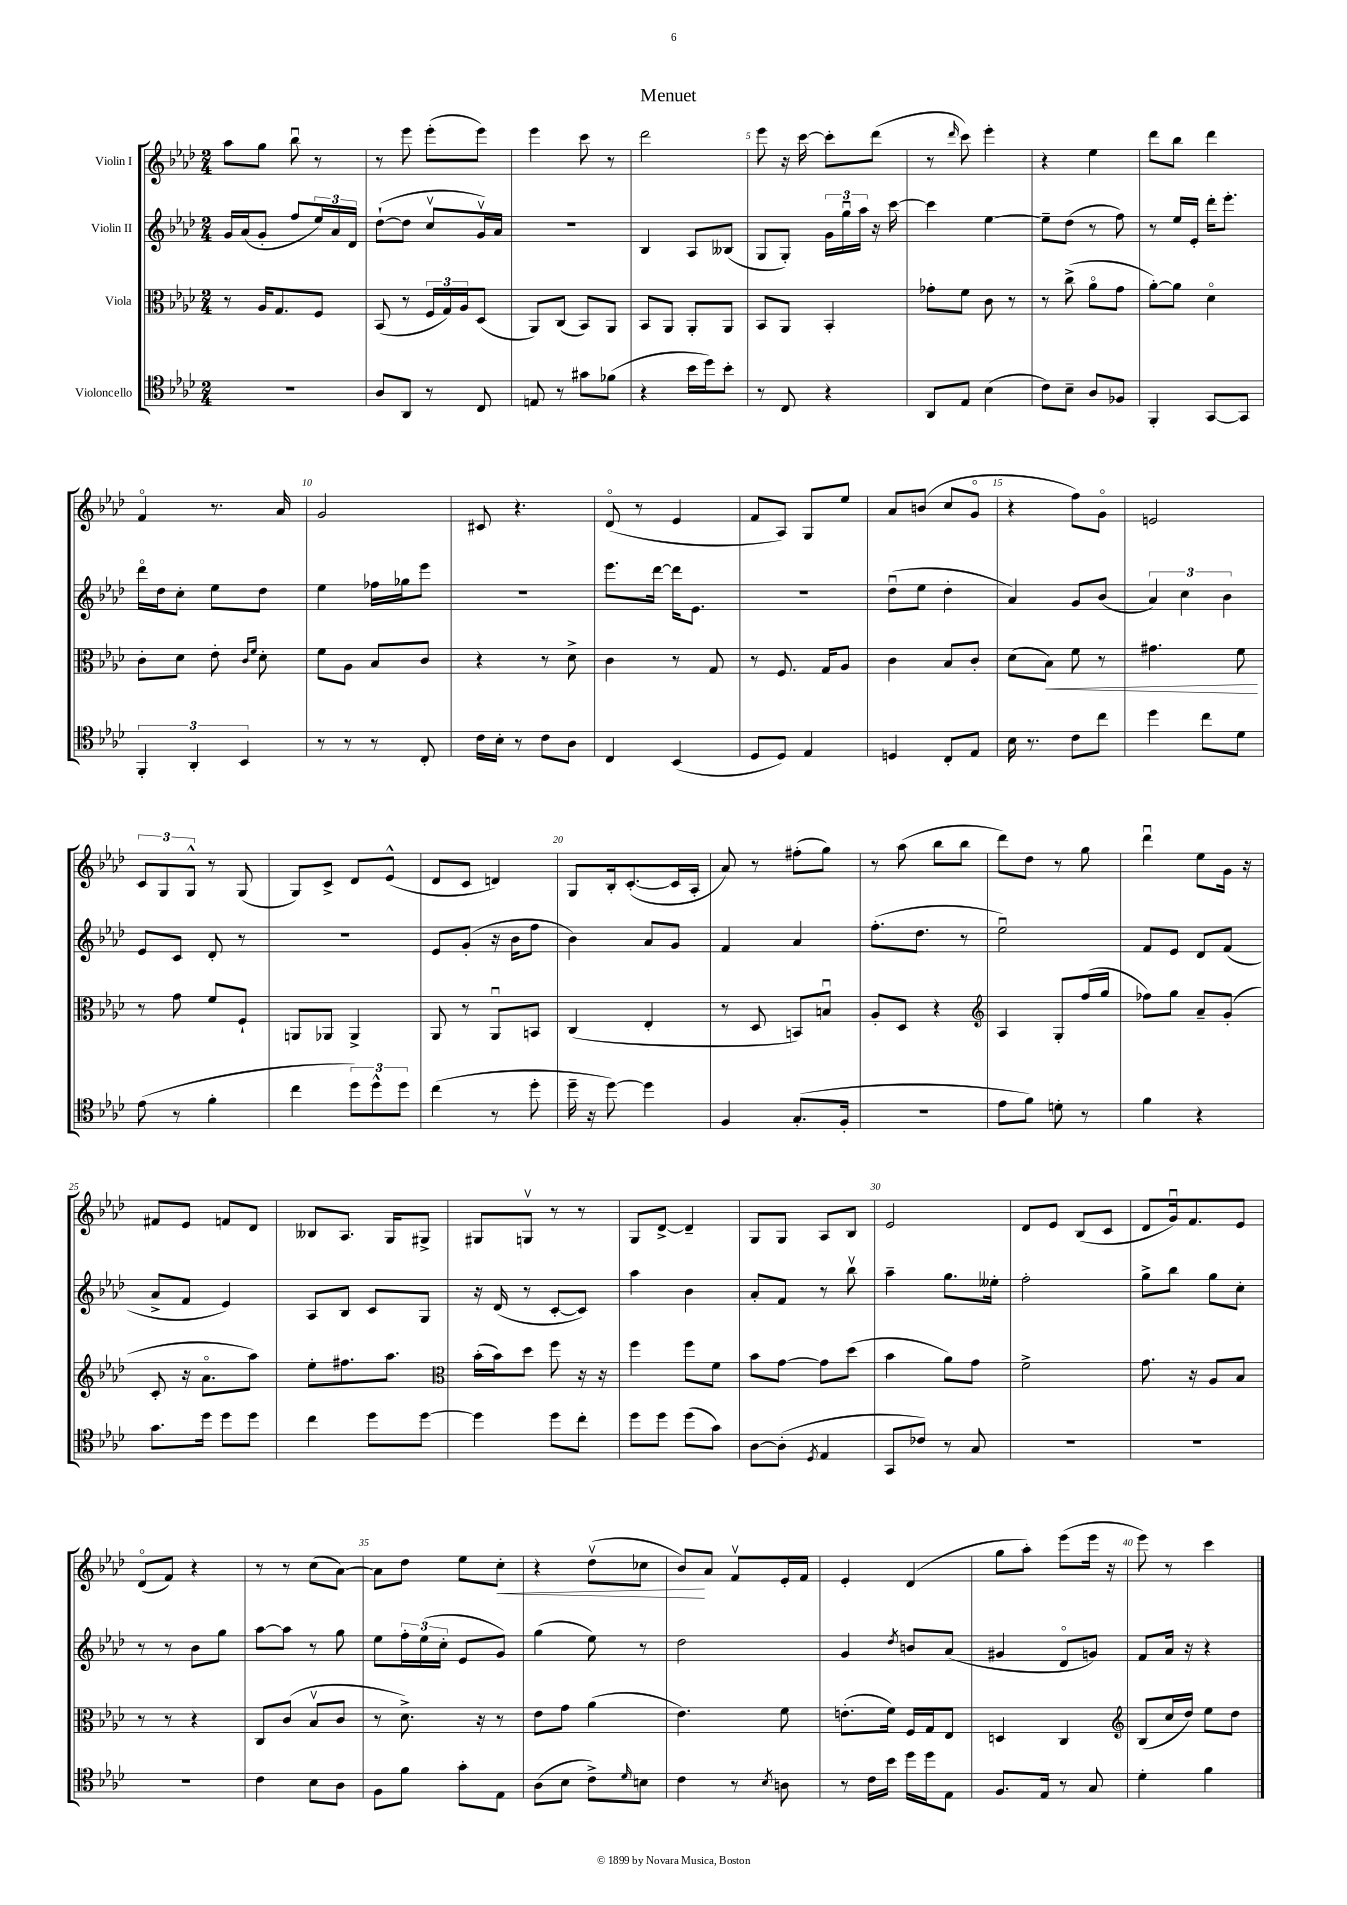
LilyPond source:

\header { title = "Menuet" }
<<
\new StaffGroup <<
\new Staff = "s0" \with { instrumentName = "Violin I" } {
    \clef treble \key aes \major \numericTimeSignature \time 2/4
    aes''8 g''8 bes''8\downbow r8 |
    r8 ees'''8 ees'''8-.( ees'''8) |
    ees'''4 c'''8 r8 |
    des'''2 |
    ees'''8 r16 c'''16~ c'''8-. des'''8( |
    r8 \grace { des'''16 } c'''8) ees'''4-. |
    r4 ees''4 |
    des'''8 bes''8 des'''4 |
    f'4\flageolet r8. aes'16 |
    g'2 |
    cis'8 r4. |
    des'8\flageolet( r8 ees'4 |
    f'8 aes8) g8 ees''8 |
    aes'8 b'8( c''8 g'8\flageolet |
    r4 f''8) g'8\flageolet |
    e'2 |
    \tuplet 3/2 { c'8 g8 g8-^ } r8 g8( |
    g8) c'8-> des'8 ees'8-^( |
    des'8 c'8 d'4) |
    g8 bes16-. c'8.~-.( c'16 aes16-. |
    aes'8) r8 fis''8-.( g''8) |
    r8 aes''8( bes''8 bes''8 |
    des'''8) des''8 r8 g''8 |
    des'''4\downbow ees''8 g'16 r16 |
    fis'8 ees'8 f'8 des'8 |
    beses8 aes8. g16 gis8-> |
    gis8 g8\upbow r8 r8 |
    g8 des'8~-> des'4-- |
    g8 g8 aes8 bes8 |
    ees'2 |
    des'8 ees'8 bes8( c'8 |
    des'8 g'16\downbow) f'8. ees'8 |
    des'8\flageolet( f'8) r4 |
    r8 r8 c''8( aes'8~) |
    aes'8 des''8 ees''8 c''8-.\< |
    r4 des''8\upbow( ces''8 |
    bes'8\!) aes'8 f'8\upbow ees'16-. f'16 |
    ees'4-. des'4( |
    g''8 aes''8-.) ees'''8( ees'''16 r16 |
    ees'''8) r8 c'''4 \bar "|." |
}
\new Staff = "s1" \with { instrumentName = "Violin II" } {
    \clef treble \key aes \major \numericTimeSignature \time 2/4
    g'16 aes'16( g'8-. f''8 \tuplet 3/2 { ees''16) aes'16 des'16 } |
    des''8~-!( des''8 c''8\upbow g'16\upbow) aes'16 |
    R2 |
    bes4 aes8 beses8( |
    g8 g8-.) \tuplet 3/2 { g'16 g''16\downbow aes''16 } r16 c'''16~ |
    c'''4 ees''4~ |
    ees''8-- des''8( r8 f''8) |
    r8 ees''16 ees'16-. des'''16-. ees'''8.-. |
    des'''16\flageolet des''16 c''8-. ees''8 des''8 |
    ees''4 fes''16 ges''16 ees'''8 |
    r2 |
    ees'''8. des'''16~ des'''16 ees'8. |
    r2 |
    des''8\downbow( ees''8 des''4-. |
    aes'4) g'8 bes'8( |
    \tuplet 3/2 { aes'4) c''4 bes'4 } |
    ees'8 c'8 des'8-. r8 |
    R2 |
    ees'8 g'8-.( r16 bes'16 f''8 |
    bes'4) aes'8 g'8 |
    f'4 aes'4 |
    f''8.-.( des''8. r8 |
    ees''2\downbow) |
    f'8 ees'8 des'8 f'8( |
    aes'8-> f'8 ees'4) |
    aes8 bes8 c'8 g8 |
    r16 des'16( r8 c'8~-. c'8) |
    aes''4 bes'4 |
    aes'8-. f'8 r8 bes''8\upbow |
    aes''4-- g''8. eeses''16-. |
    f''2-. |
    g''8-> bes''8 g''8 c''8-. |
    r8 r8 bes'8 g''8 |
    aes''8~ aes''8 r8 g''8 |
    ees''8 \tuplet 3/2 { f''16-. ees''16( c''16-. } ees'8 g'8) |
    g''4( ees''8) r8 |
    des''2 |
    g'4 \acciaccatura { des''8 } b'8 aes'8( |
    gis'4 des'8\flageolet g'8) |
    f'8 aes'16 r16 r4 \bar "|." |
}
\new Staff = "s2" \with { instrumentName = "Viola" } {
    \clef alto \key aes \major \numericTimeSignature \time 2/4
    r8 aes16 g8. f8 |
    bes,8( r8 \tuplet 3/2 { f16 g16) aes16 } des8( |
    aes,8) c8( bes,8) aes,8 |
    bes,8 aes,8 aes,8-. aes,8 |
    bes,8 aes,8 bes,4-. |
    ges'8-. f'8 c'8 r8 |
    r8 c''8->( aes'8\flageolet g'8 |
    aes'8~-.) aes'8 des'4\flageolet |
    c'8-. des'8 ees'8-. \grace { c'16 f'16 } des'8-. |
    f'8 aes8 bes8 c'8 |
    r4 r8 des'8-> |
    c'4 r8 g8 |
    r8 f8. g16 aes8 |
    c'4 bes8 c'8-. |
    des'8( bes8\<) f'8 r8 |
    gis'4. f'8\! |
    r8 g'8 f'8 f8-! |
    a,8 aes,8 aes,4-> |
    aes,8 r8 aes,8\downbow b,8 |
    c4( ees4-. |
    r8 des8 b,8) b8\downbow |
    aes8-. des8 r4 |
    \clef treble aes4 g8-. f''16( g''16 |
    fes''8) g''8 aes'8-- g'8-.( |
    c'8-. r16 aes'8.\flageolet aes''8) |
    ees''8-. fis''8. aes''8. |
    \clef alto bes'16-.( bes'16) des''8 f''8 r16 r16 |
    f''4 f''8 f'8 |
    bes'8 g'8~ g'8 des''8( |
    bes'4 aes'8) g'8 |
    f'2-> |
    g'8. r16 aes8 bes8 |
    r8 r8 r4 |
    c8 c'8( bes8\upbow c'8 |
    r8 des'8.->) r16 r8 |
    ees'8 g'8 aes'4( |
    ees'4.) f'8 |
    e'8.-.( f'16) f16 g16 ees8 |
    d4 c4 |
    \clef treble bes8( c''16 des''16) ees''8 des''8 \bar "|." |
}
\new Staff = "s3" \with { instrumentName = "Violoncello" } {
    \clef tenor \key aes \major \numericTimeSignature \time 2/4
    r2 |
    aes8 aes,8 r8 c8 |
    e8 r8 gis'8 fes'8( |
    r4 bes'16 des''16) bes'8-. |
    r8 c8 r4 |
    aes,8 ees8 bes4( |
    c'8) bes8-- aes8 fes8 |
    f,4-. g,8~ g,8 |
    \tuplet 3/2 { f,4-. aes,4-. bes,4 } |
    r8 r8 r8 c8-. |
    c'16 bes16-. r8 c'8 aes8 |
    c4 bes,4( |
    des8 des8) ees4 |
    d4 c8-. ees8 |
    bes16 r8. c'8 c''8 |
    des''4 c''8 des'8 |
    ees'8( r8 f'4-. |
    c''4 \tuplet 3/2 { des''8) des''8-^ des''8 } |
    c''4( r8 des''8-. |
    des''16-- r16 des''8~) des''4 |
    f4 g8.-.( f16-. |
    R2 |
    ees'8 f'8) d'8-. r8 |
    f'4 r4 |
    g'8. des''16 des''8 des''8 |
    c''4 des''8 des''8~ |
    des''4 des''8 c''8-. |
    des''8 des''8 des''8( g'8) |
    aes8~ aes8-.( \acciaccatura { des8 } ees4 |
    g,8 ces'8) r8 g8 |
    R2 |
    R2 |
    R2 |
    c'4 bes8 aes8 |
    f8 f'8 g'8-. ees8 |
    aes8( bes8 c'8->) \grace { des'16 } b8 |
    c'4 r8 \acciaccatura { bes8 } a8 |
    r8 c'16 bes'16 des''16 des''16 ees8 |
    f8. ees16 r8 g8 |
    des'4-. f'4 \bar "|." |
}
>>
>>
\layout { \context { \Score \override BarNumber.break-visibility = ##(#f #t #t) barNumberVisibility = #(every-nth-bar-number-visible 5) } }
